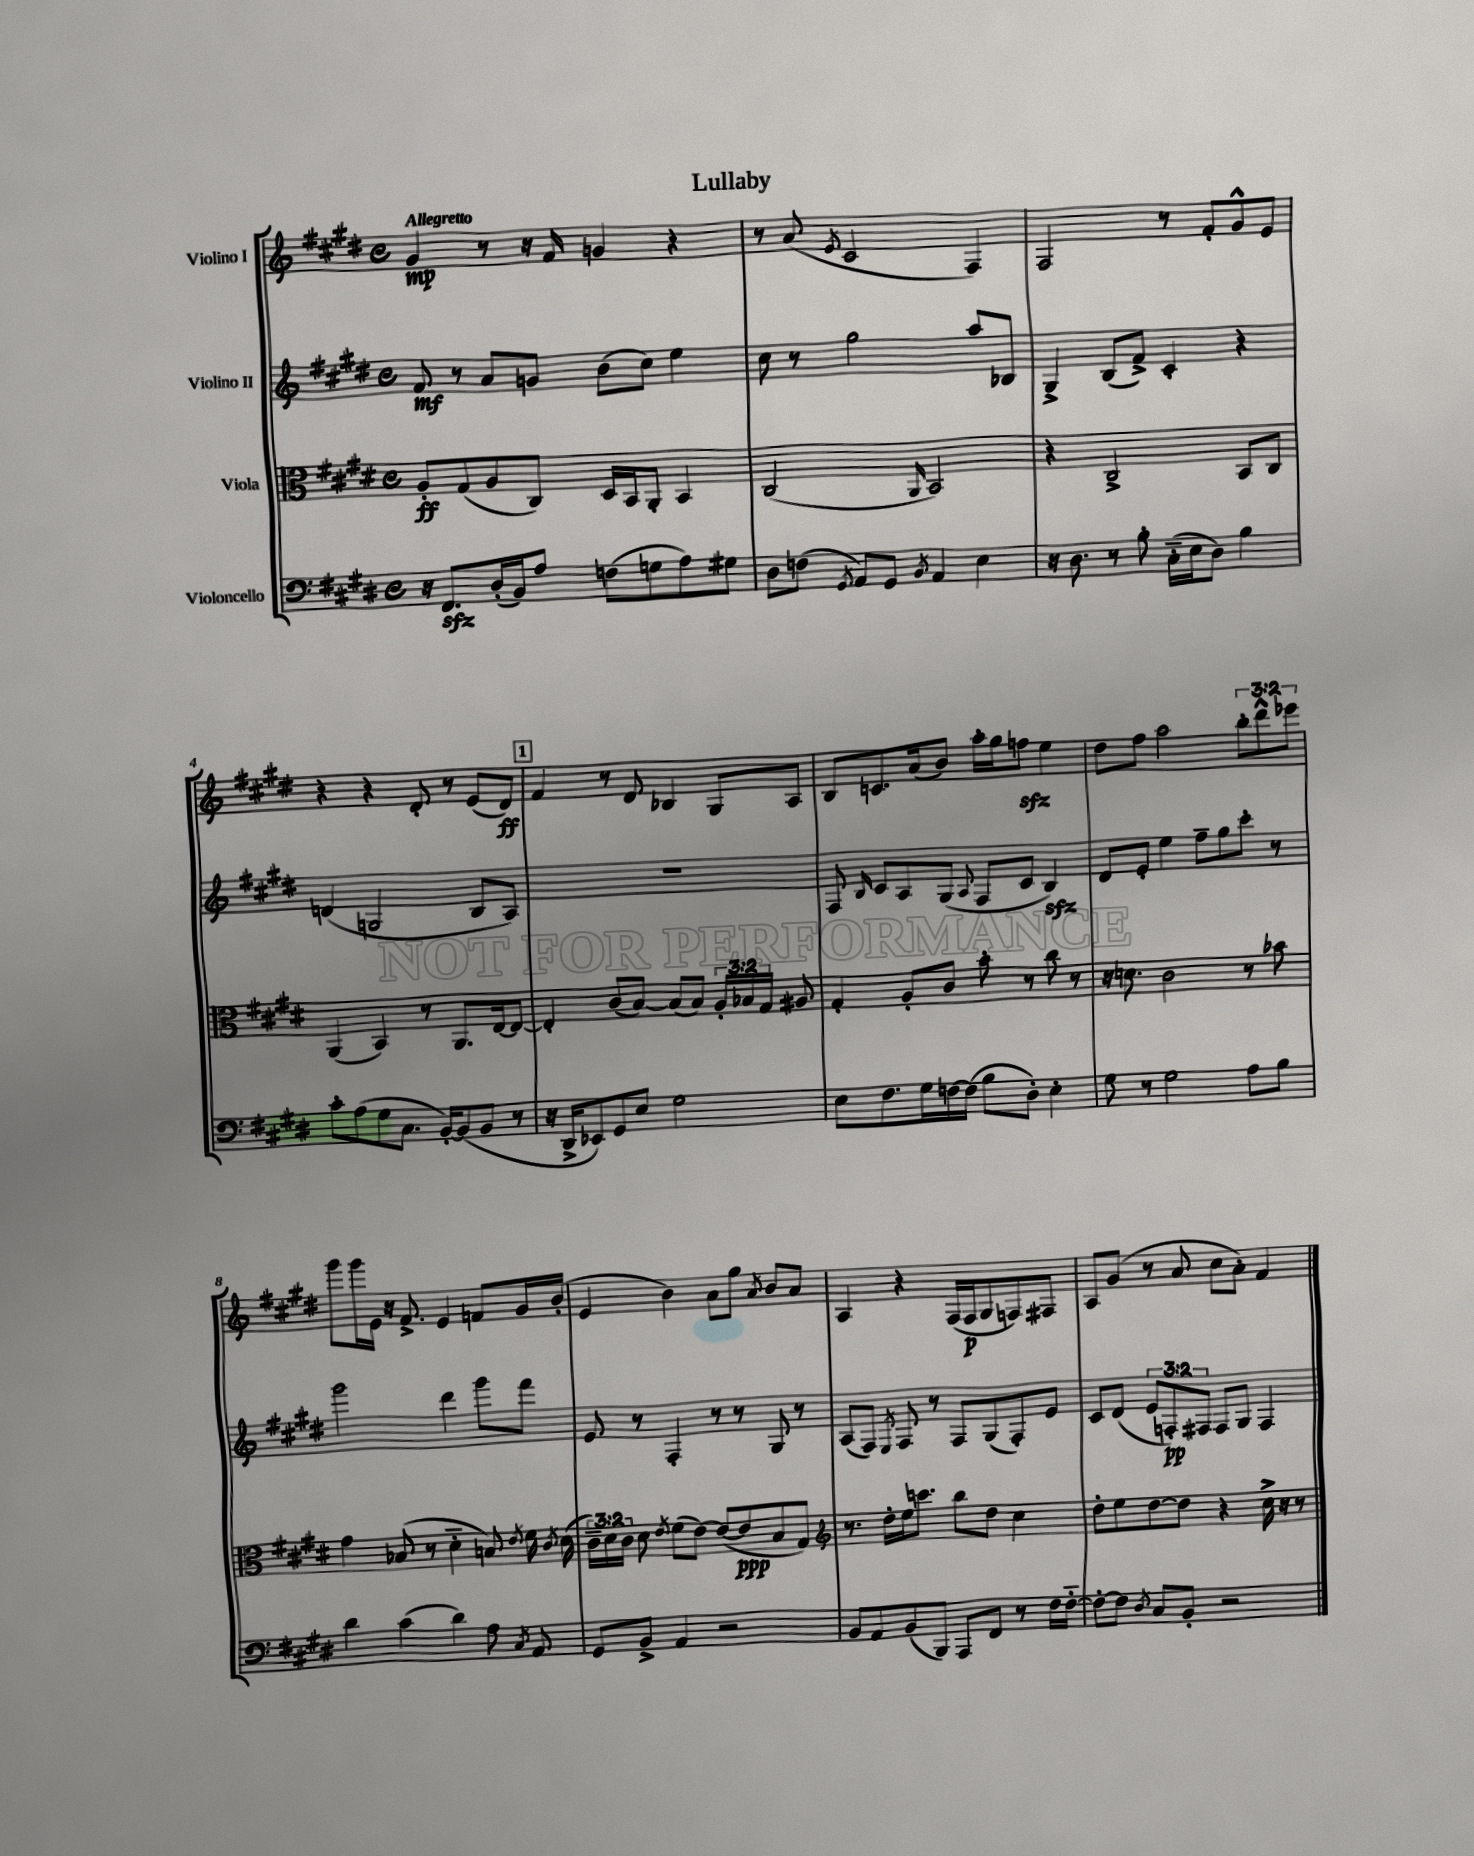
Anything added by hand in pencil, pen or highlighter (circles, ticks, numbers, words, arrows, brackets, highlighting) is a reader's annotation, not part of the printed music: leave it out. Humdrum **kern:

**kern	**kern	**dynam	**kern	**dynam	**kern	**dynam
*part4	*part3	*part3	*part2	*part2	*part1	*part1
*staff4	*staff3	*staff3	*staff2	*staff2	*staff1	*staff1
*I"Violoncello	*I"Viola	*	*I"Violino II	*	*I"Violino I	*
*clefF4	*clefC3	*	*clefG2	*	*clefG2	*
*k[f#c#g#d#]	*k[f#c#g#d#]	*	*k[f#c#g#d#]	*	*k[f#c#g#d#]	*
*M4/4	*M4/4	*	*M4/4	*	*M4/4	*
*met(c)	*met(c)	*	*met(c)	*	*met(c)	*
=1	=1	=1	=1	=1	=1	=1
!	!	!	!	!	!LO:TX:a:B:t=Allegretto	!
16r	8A'/L	ff	8f#/	mf	4g#/	mp
8.FF#zz/L	.	.	.	.	.	.
.	(8G#/	.	8r	.	.	.
(16D#'/L	8A/	.	8a/L	.	8r	.
16BB/J)	.	.	.	.	.	.
8A/J	8C#/J)	.	8gn/J	.	16r	.
.	.	.	.	.	16f#/	.
(8Fn\L	16D#/LL	.	(8b\L	.	4gn/	.
.	16BB/J	.	.	.	.	.
8Gn\	8AA'/J	.	8cc#\J)	.	.	.
8A\)	4BB/	.	4ee\	.	4r	.
8G#X\J	.	.	.	.	.	.
=2	=2	=2	=2	=2	=2	=2
8D#\L	(2C#/	.	8cc#\	.	8r	.
(8Fn\J	.	.	8r	.	(8a/	.
8qGG#/	.	.	.	.	8qe/	.
8AA/L)	.	.	2gg#\	.	2c#/	.
8GG#/J	.	.	.	.	.	.
8qBB/	16qqAA/	.	.	.	.	.
4AA/	2BB/)	.	.	.	.	.
4E\	.	.	8aa/L	.	4F#/)	.
.	.	.	8B-X/J	.	.	.
=3	=3	=3	=3	=3	=3	=3
16r	4r	.	4G#^/	.	2F#/	.
8.D#\	.	.	.	.	.	.
8r	2C#^/	.	(8B/L	.	.	.
8B'\	.	.	8f#^/J)	.	.	.
(16C#\LL	.	.	4c#'/	.	8r	.
16E\J	.	.	.	.	.	.
8D#\J)	.	.	.	.	8f#'/L	.
4B\	8BB/L	.	4r	.	8g#^^/	.
.	8C#/J	.	.	.	8e/J	.
!!LO:LB:g=z
=4	=4	=4	=4	=4	=4	=4
8c#'\L	(4AA/	.	(4dn/	.	4r	.
(8A\	.	.	.	.	.	.
8G#\	4BB/)	.	2Gn/	.	4r	.
8.C#\J	.	.	.	.	.	.
.	8r	.	.	.	8d#'/	.
[16BB'/KL)	.	.	.	.	.	.
(8BB/]	8.AA/L	.	.	.	8r	.
8BB/J	.	.	8B/L	.	(8e/L	.
.	[16E/k	.	.	.	.	.
8r	8E/J_	.	8A/J)	.	8d#/J)	ff
!!LO:REH:place=s1:t=1
=5	=5	=5	=5	=5	=5	=5
16r	4E'/]	.	1r	.	4f#/	.
16DD#^/KL	.	.	.	.	.	.
8EE-X/)	.	.	.	.	.	.
8GG#/	(8c#/L	.	.	.	8r	.
8E/J	[8B/J)	.	.	.	8d#/	.
2G#\	(8B/L]	.	.	.	4B-X/	.
.	8B/J)	.	.	.	.	.
.	24A'/LL	.	.	.	8G#/L	.
.	24B-X/	.	.	.	.	.
.	24G#/JJ	.	.	.	.	.
.	8A#X/	.	.	.	8A/J	.
=6	=6	=6	=6	=6	=6	=6
8E\L	4G#'/	.	8F#/	.	8B/L	.
.	.	.	16qqB/	.	.	.
8.F#\	.	.	8c#/L	.	8.cn/	.
.	8A'/L	.	8A/	.	.	.
16G#\L	.	.	.	.	(16a/k	.
[16Fn\	8c#/J	.	(8G#/J	.	8b/J)	.
(16F\JJ]	.	.	.	.	.	.
.	.	.	8qqA/	.	.	.
8B\L	8b'\	.	8F#/L	.	16aa'\LL	.
.	.	.	.	.	16gg#\J	.
8D#'\J)	8r	.	8c#/J	.	8ffnzz\J	.
4E'\	8cc#\	.	4Bzz/)	.	4ee\	.
.	8r	.	.	.	.	.
=7	=7	=7	=7	=7	=7	=7
8G#\	16r	.	8d#/L	.	8dd#\L	.
.	8.dn\	.	.	.	.	.
8r	.	.	8e'/J	.	8ff#\J	.
2G#\	2c#\	.	4ee\	.	2aa\	.
.	.	.	8ff#~\L	.	.	.
.	.	.	8gg#\	.	.	.
8A\L	8r	.	8ccc#'\J	.	12bb'\L	.
.	.	.	.	.	12ddd#^^\	.
8B\J	8b-X\	.	8r	.	.	.
.	.	.	.	.	12eee-X\J	.
!!LO:LB:g=z
=8	=8	=8	=8	=8	=8	=8
4d#\	4g#\	.	2ggg#\	.	8ggg#\L	.
.	.	.	.	.	16ggg#\L	.
.	.	.	.	.	16e\JJ	.
(4c#\	(8B-X/	.	.	.	16r	.
.	.	.	.	.	8.f#^/	.
.	8r	.	.	.	.	.
4d#\)	4d#\	.	4ddd#\	.	4e/	.
8A\	8Bn/)	.	8ggg#\L	.	8fn/L	.
8qC#/	8qe/	.	.	.	.	.
8AA/	16f#\	.	8fff#\J	.	16g#/L	.
.	8qc#/	.	.	.	.	.
.	(16d#\	.	.	.	(16b'/JJ	.
=9	=9	=9	=9	=9	=9	=9
8GG#/L	24c#~\LL)	.	8e/	.	4e/	.
.	24d#\	.	.	.	.	.
.	24c#\JJ	.	.	.	.	.
8BB^/J	8d#\	.	8r	.	.	.
.	8qe/	.	.	.	.	.
4AA/	(8f#\L	.	4F#'/	.	4b\)	.
.	[8e\J)	.	.	.	.	.
2r	(8e/L_	.	8r	.	8a\L	.
.	8e/]	ppp	8r	.	8gg#\J	.
.	.	.	.	.	8qa/	.
.	8B/	.	8G#/	.	8b/L	.
.	8G#/J)	.	8r	.	8a/J	.
=10	=10	=10	=10	=10	=10	=10
*	*clefG2	*	*	*	*	*
8BB/L	8.r	.	(8A/L	.	4A/	.
8AA/	.	.	8F#/J)	.	.	.
.	16dd#'\LL	.	.	.	.	.
.	.	.	8qE/	.	.	.
(8BB/	16ee\J	.	8F#/	.	4r	.
.	8.cccn\J	.	.	.	.	.
8BBB/J)	.	.	8r	.	.	.
8AAA/L	8bb\L	.	8F#/L	.	(16F#/LL	.
.	.	.	.	.	16F#/J	p
8FF#/J	8dd#\J	.	(8G#/	.	8G#/	.
8r	4cc#\	.	8F#'/)	.	8Fn/)	.
16F#\LL	.	.	8e/J	.	8F#X/J	.
[16F#\JJ	.	.	.	.	.	.
=11	=11	=11	=11	=11	=11	=11
8F#'\L_	8dd#'\L	.	8c#/L	.	8A/L	.
8F#\J]	8ee\	.	(8d#/J	.	(8g#/J	.
8qD#/	.	.	.	.	.	.
8C#/L	[8dd#\	.	12e/L	.	8r	.
.	.	.	12Fn'/)	pp	.	.
8BB'/J	8dd#\J]	.	.	.	8a/	.
.	.	.	12F#X/J	.	.	.
2r	4r	.	8F#/L	.	8cc#\L	.
.	.	.	8G#/J	.	8a'\J)	.
.	16cc#^\	.	4F#/	.	4f#/	.
.	16r	.	.	.	.	.
.	8r	.	.	.	.	.
==	==	==	==	==	==	==
*-	*-	*-	*-	*-	*-	*-
